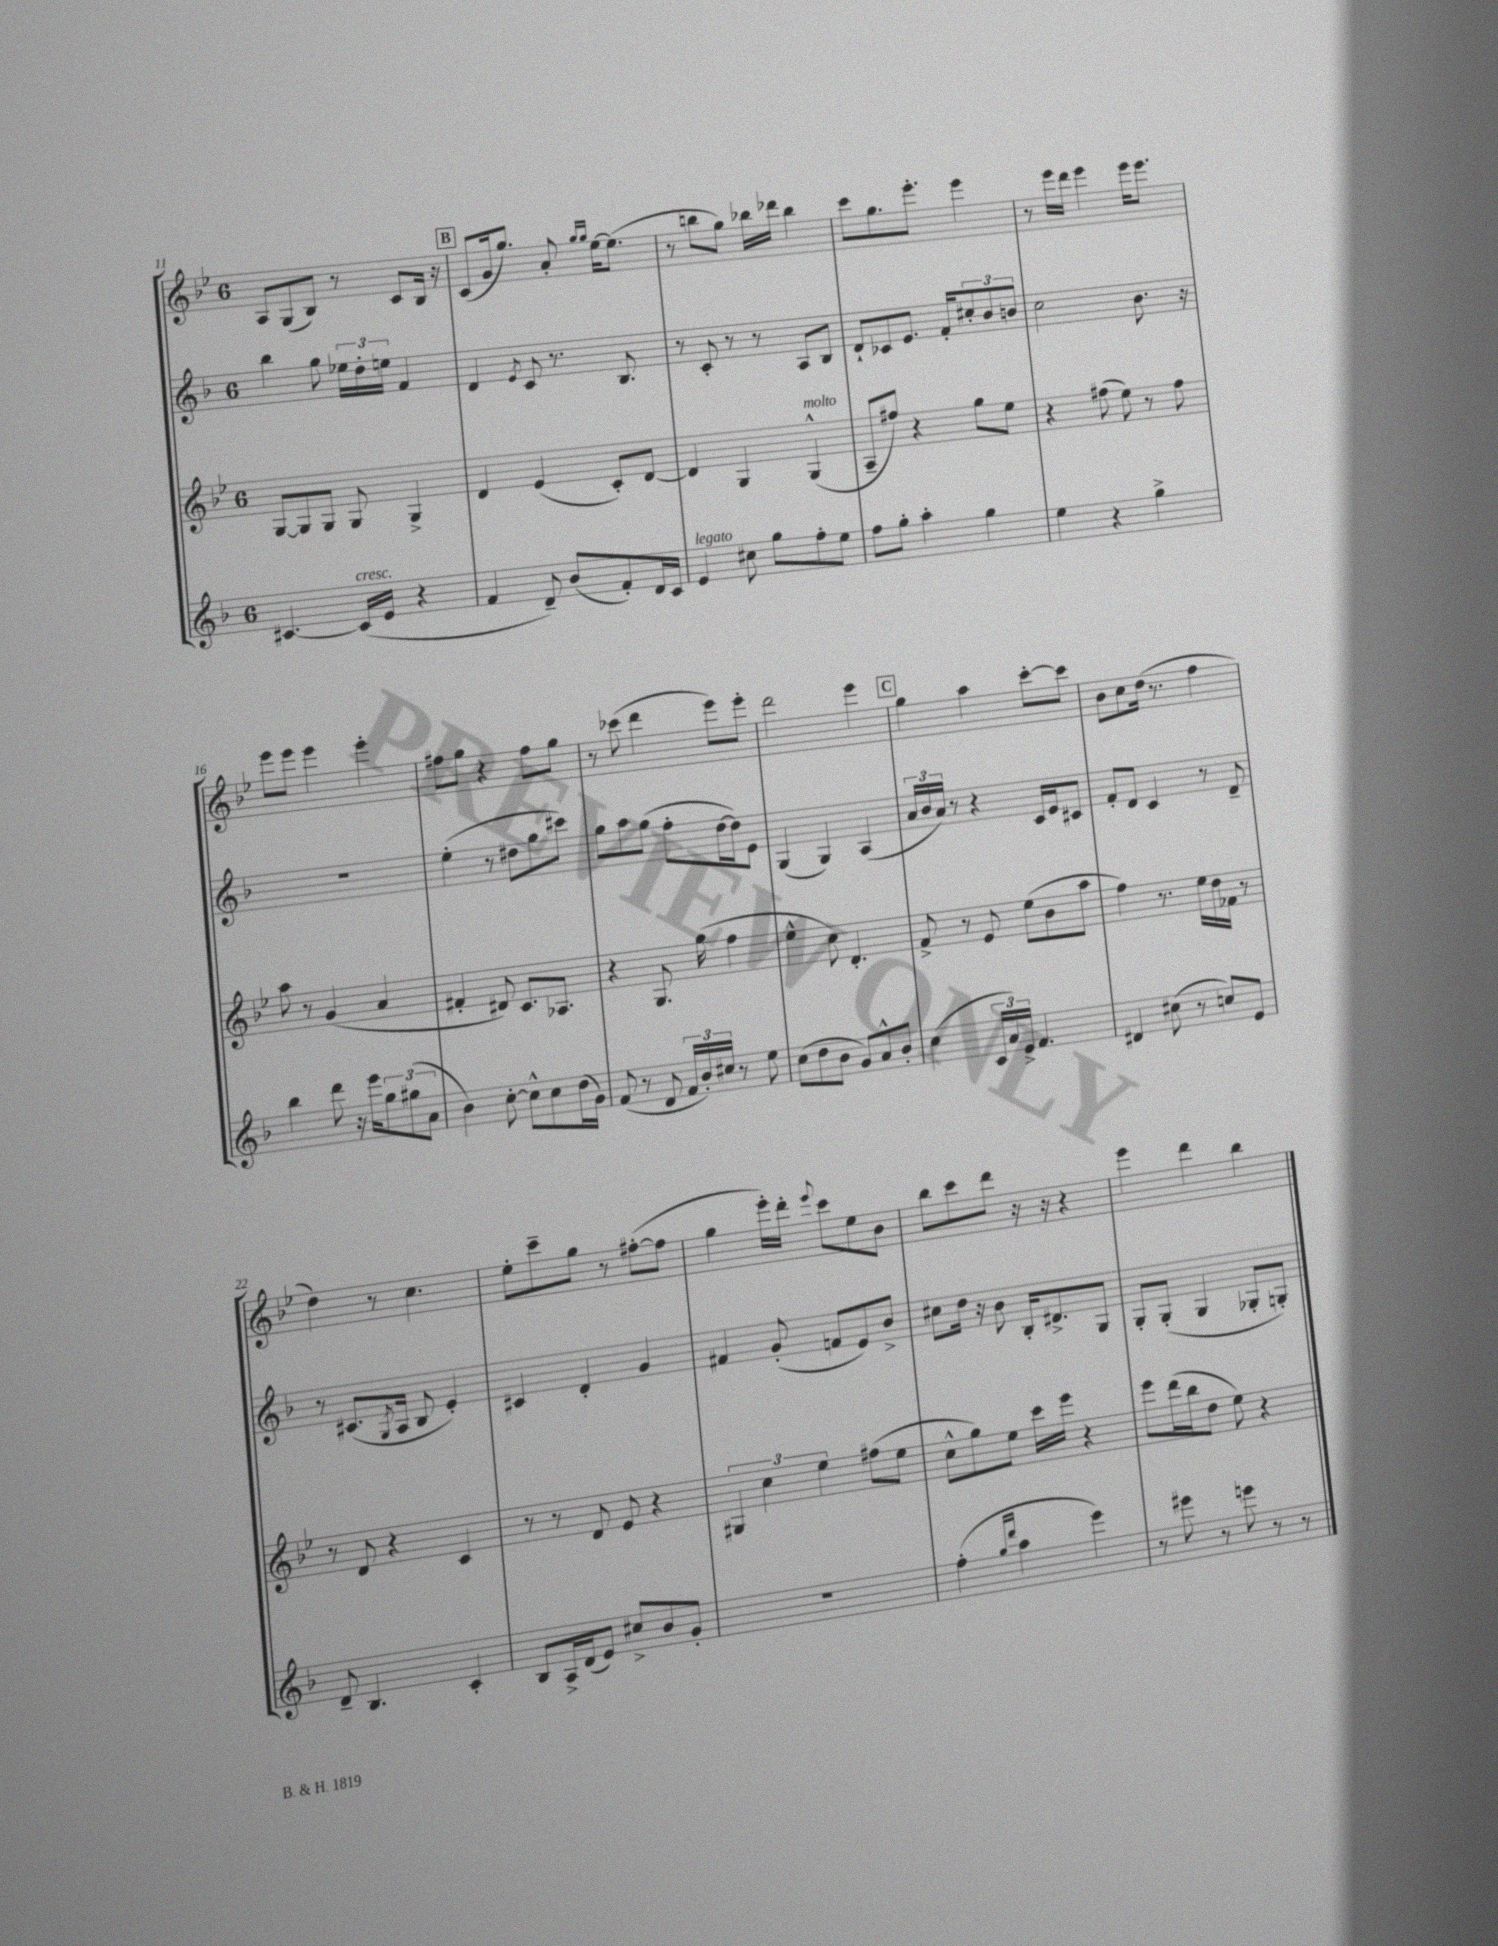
<<
\new StaffGroup <<
\new Staff = "s0" {
    \clef treble \key bes \major \once \override Staff.TimeSignature.style = #'single-digit \time 6/8
    a8 g8( bes8) r8 c'8 bes16 r16 |
    \mark \markup { \box "B" } c'8( g'16 g''8.) a'8-. \grace { g''16 g''16 } ees''16~ ees''8.( |
    r8 b''8 g''8) bes''16 des'''16 bes''4 |
    c'''8 g''8. ees'''8.-. ees'''4 |
    r8 ees'''16 d'''16 ees'''4 ees'''16 ees'''8. |
    ees'''8 ees'''8 ees'''4 ees'''4-. |
    fis''8 g''8 r4 fis''8 g''8 |
    r8 ces'''8( d'''4 ees'''8) ees'''8-. |
    d'''2 ees'''4 |
    \mark \markup { \box "C" } g''4 a''4 c'''8~-. c'''8 |
    bes'8 c''8 d''16( r8. f''4 |
    d''4) r8 c''4. |
    ees''8-. c'''8-- g''8 r8 fis''8~-.( fis''8 |
    g''4 ees'''16-.) d'''16-. \appoggiatura { ees'''8 } c'''8 ees''8 bes'8 |
    bes''8 c'''8 d'''8 r16 r16 r4 |
    ees'''4 d'''4 bes''4 \bar "|." |
}
\new Staff = "s1" {
    \clef treble \key f \major \once \override Staff.TimeSignature.style = #'single-digit \time 6/8
    bes''4 g''8 \tuplet 3/2 { ees''16 d''16-. e''16 } f'4 |
    \mark \markup { \box "B" } d'4 \acciaccatura { e'8 } c'8 r8. bes8. |
    r8 c'8-. r8 r8 a8 bes8 |
    d'8-! ces'8 e'8. f'16-. \tuplet 3/2 { cis''8-. bes'8 b'8 } |
    c''2 bes'8. r16 |
    R2. |
    e''4-.( r8 dis''8 g''8 cis'''8) |
    g''8 a''8 g''8( f''8-. d''16~ d''16) e'8 |
    g4( g4) a4( |
    \mark \markup { \box "C" } \tuplet 3/2 { a'16 bes'16 a'16) } r8 r4 c'16 e'16 cis'8 |
    f'8-. d'8 c'4 r8 d'8-- |
    r8 cis'8.( \acciaccatura { g8 } a16 bes8 e'4-.) |
    cis'4 d'4-. g'4 |
    fis'4 g'8-.( f'8 e'8) bes'8-> |
    cis''8 d''16 r16 bes'8 bes16-. dis'8.-> g8 |
    g8-. g8-.( g4 ges8-. g8-.) \bar "|." |
}
\new Staff = "s2" {
    \clef treble \key bes \major \once \override Staff.TimeSignature.style = #'single-digit \time 6/8
    g8~ g8 g8 g8 g4-> |
    \mark \markup { \box "B" } d'4 ees'4( c'8-.) d'8~ |
    d'4 g4 g4-^^\markup { \italic "molto" }( |
    a8-- fis''8) r4 g''8 ees''8 |
    r4 fis''8( ees''8) r8 fis''8 |
    a''8 r8 g'4( a'4 |
    fis'4-. dis'8) c'8. aes8. |
    r4 g8. g''16( f''4 |
    ees''4-^ c''8) d'4.-. |
    \mark \markup { \box "C" } f'8-> r8 ees'8 ees''8( bes'8 a''8 |
    f''4) r8. ees''16 d''16 fes'16 r8 |
    r8 d'8 r4 c'4 |
    r8 r8 d'8 ees'8 r4 |
    \tuplet 3/2 { gis4 c''4 ees''4 } fis''8( ees''8 |
    c''8-^ g''8) ees''8 c'''16 ees'''16 r4 |
    ees'''8 d'''16( bes''16 d''8 ees''8) r4 \bar "|." |
}
\new Staff = "s3" {
    \clef treble \key f \major \once \override Staff.TimeSignature.style = #'single-digit \time 6/8
    cis'4.~ cis'16^\markup { \italic "cresc." }( e'16 r4 |
    \mark \markup { \box "B" } f'4 d'8--) bes'8( f'8-.) d'16 c'16 |
    e'4^\markup { \italic "legato" } cis''8 g''8 f''8-. e''8 |
    f''8 g''8-. a''4-. g''4 |
    e''4 r4 g''4-> |
    bes''4 d'''8 r16 e'''16 \tuplet 3/2 { g''8 gis''8( a'8 } |
    bes'4) c''8~-. c''8-^ c''8 d''16( g'16) |
    f'8( r8 d'8 \tuplet 3/2 { f'16 bes'16-.) cis''16 } r8 e''8 |
    c''8( d''8 bes'8 g'8) a'8-^ bes'8-. |
    \mark \markup { \box "C" } c''4( \tuplet 3/2 { c'16 a'16) e'16-> } f'4. |
    dis'4 cis''8( r8 c''8) e'8 |
    d'8-- bes4. c'4-. |
    bes8 a16-> d'16( e'8) cis''8-> bes'8 g'8-. |
    r2. |
    f''4-.( \grace { g''16 d'''16 } a''4 e'''4) |
    r8 eis'''8 r8 e'''8 r8 r8 \bar "|." |
}
>>
>>
\layout { \context { \Score currentBarNumber = #11 } }
